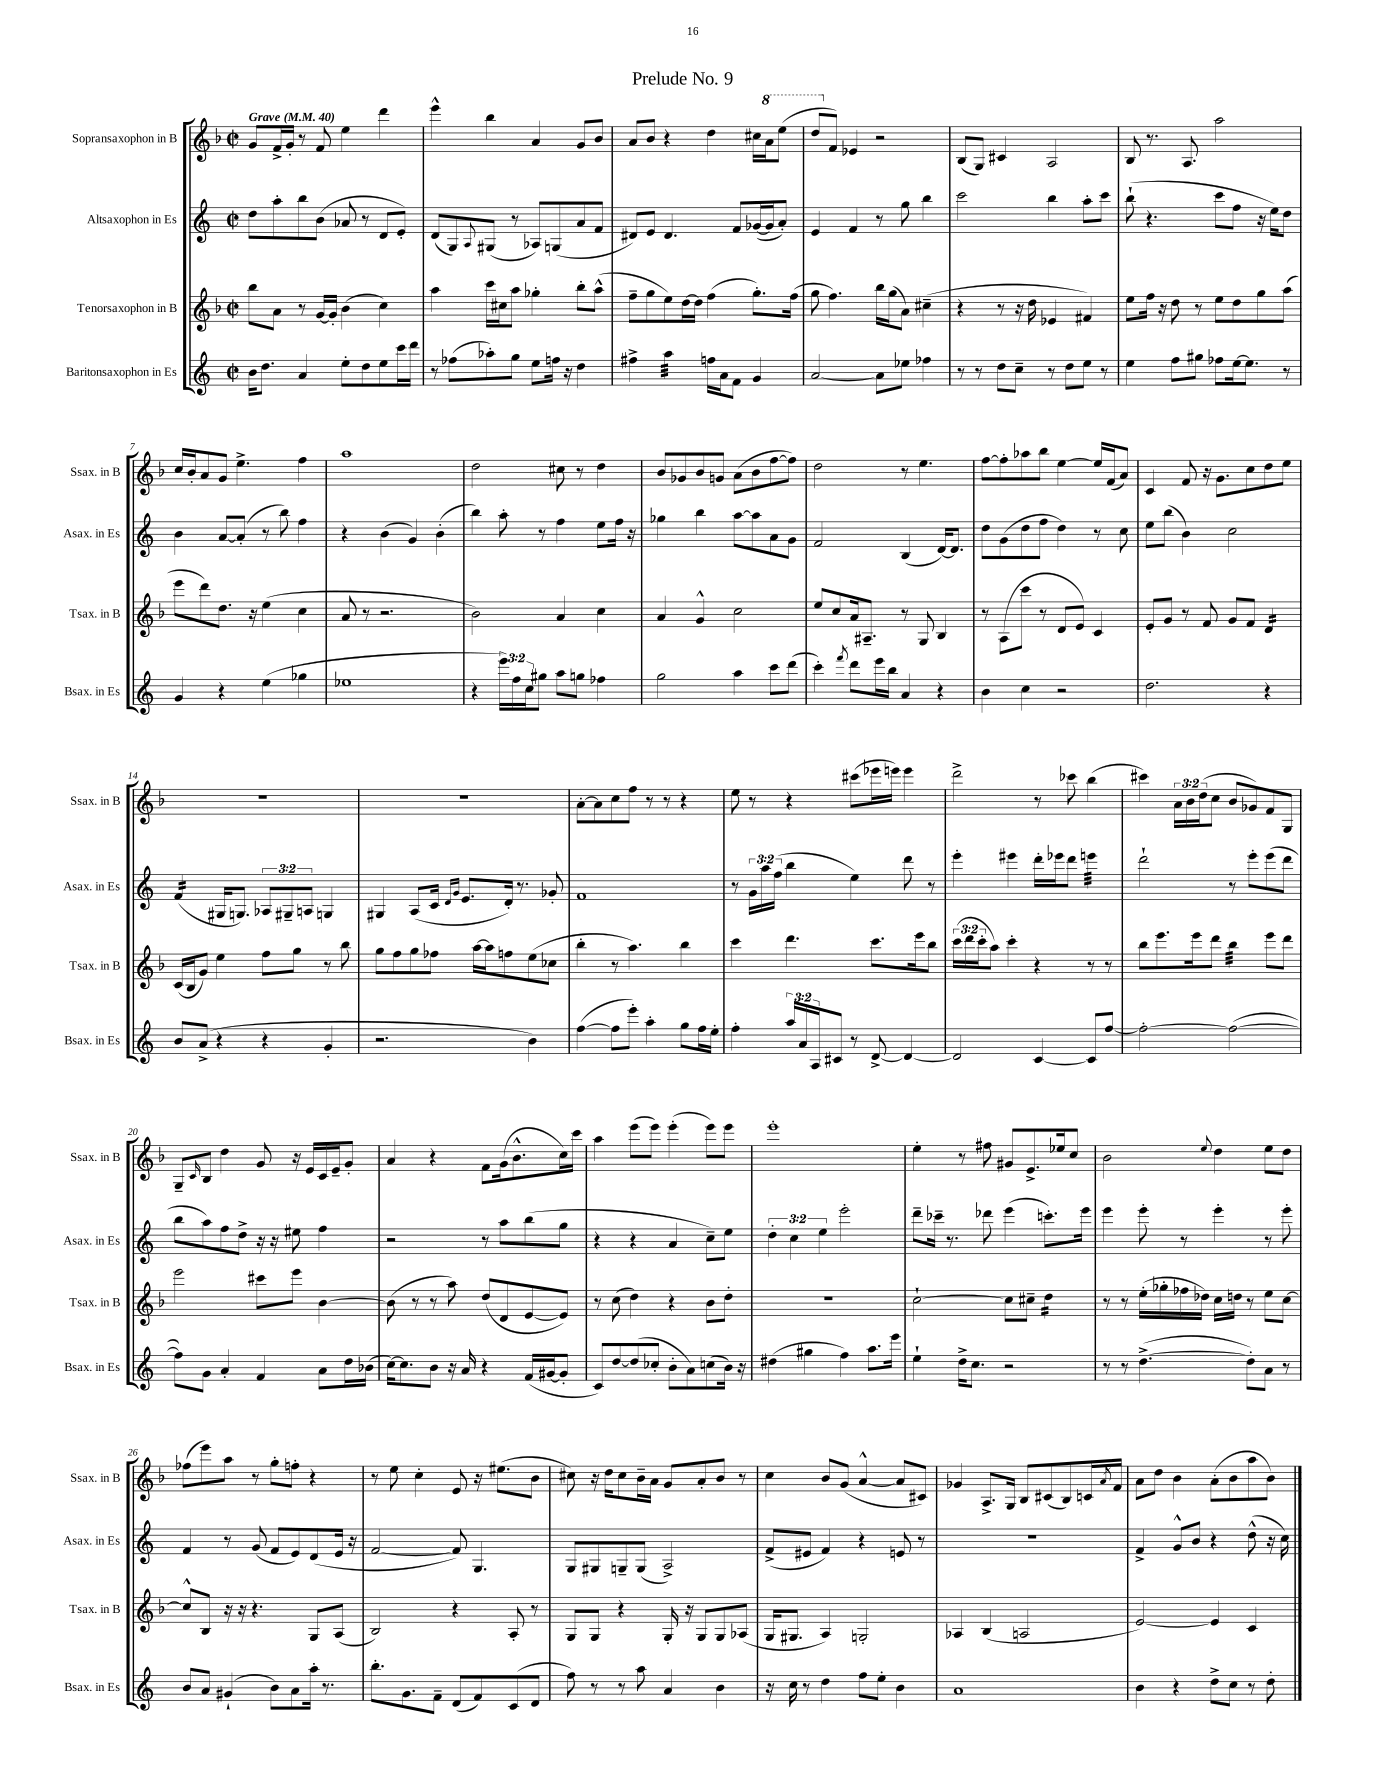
\header { title = "Prelude No. 9" }
<<
\new StaffGroup <<
\new Staff = "s0" \with { instrumentName = "Sopransaxophon in B" shortInstrumentName = "Ssax. in B" } {
    \clef treble \key f \major \defaultTimeSignature \time 2/2 \override Staff.TupletNumber.text = #tuplet-number::calc-fraction-text \tempo "Grave" 4 = 40
    g'8 f'16-> g'16-. r8 f'8 e''4 d'''4 |
    e'''4-^ bes''4 a'4 g'8 bes'8 |
    a'8 bes'8 r4 d''4 cis''16 \ottava #1 a''16 e'''8( |
    d'''8 \ottava #0 f'8) ees'4 r2 |
    bes8( g8) cis'4 a2 |
    bes8 r8. a8. a''2 |
    c''16 bes'16-. a'8 g'8 e''4.-> f''4 |
    a''1 |
    d''2 cis''8 r8 d''4 |
    bes'8 ges'8 bes'8 g'8 a'8( bes'8 f''8~ f''8) |
    d''2 r8 e''4. |
    f''8~ f''8-. aes''8 bes''8 e''4~ e''16 f'16( a'8) |
    c'4 f'8 r16 g'8. c''8 d''8 e''8 |
    R1 |
    r1 |
    a'8~-. a'8 c''8 f''8 r8 r8 r4 |
    e''8 r8 r4 cis'''8( ees'''16 e'''16) e'''4 |
    d'''2-> r8 ces'''8 bes''4( |
    cis'''4) \tuplet 3/2 { a'16 bes'16 d''16( } c''8 bes'8 ges'8) f'8 g8 |
    g8-- \grace { c'16 } bes8 d''4 g'8 r16 e'16 c'16 e'16-- g'8-. |
    a'4 r4 f'8 g'16( bes'8.-^ c''16) c'''16 |
    a''4 e'''8( e'''8) e'''4-.( e'''8) e'''8 |
    e'''1-. |
    e''4-. r8 fis''8 gis'8 e'8.-> ees''16 c''8 |
    bes'2 \appoggiatura { e''8 } d''4 e''8 d''8 |
    fes''8( e'''8) a''8 r8 g''8-. f''8-. r4 |
    r8 e''8 c''4-. e'8 r16 eis''8.( bes'8 |
    cis''8) r16 d''16 cis''8 bes'16-- a'16 g'8 a'8-. bes'8 r8 |
    c''4 bes'8 g'8( a'4~-^ a'8 cis'8) |
    ges'4 a8.-> g16 bes8 cis'8( bes8) c'16 \acciaccatura { a'8 } f'16 |
    a'8 d''8 bes'4 a'8-.( bes'8 a''8 bes'8) \bar "|." |
}
\new Staff = "s1" \with { instrumentName = "Altsaxophon in Es" shortInstrumentName = "Asax. in Es" } {
    \clef treble \key c \major \defaultTimeSignature \time 2/2 \override Staff.TupletNumber.text = #tuplet-number::calc-fraction-text
    d''8 a''8-. b''8 b'8( aes'8 r8 d'8 e'8-.) |
    d'8( g8) \appoggiatura { a8 } gis8( r8 aes8) g8( a'8 f'8 |
    dis'8) e'8 dis'4. f'8 ges'16~( ges'16 a'8-.) |
    e'4 f'4 r8 g''8 b''4 |
    c'''2 b''4 a''8-. c'''8 |
    b''8-!( r4. c'''8 f''8 r16 e''16) d''8 |
    b'4 a'8~ a'8-.( r8 b''8) f''4 |
    r4 b'4( g'4) b'4-.( |
    b''4) a''8-. r8 f''4 e''8 f''16 r16 |
    ges''4 b''4 a''8~ a''8 a'8 g'8 |
    f'2 b4( d'16~) d'8. |
    d''8 g'8( d''8 f''8 d''4) r8 c''8 |
    e''8 b''8( b'4) c''2 |
    f'4:16( gis16 g8.) \tuplet 3/2 { aes8 gis8-- a8 } g4 |
    gis4 a8( c'16 \grace { d'16 g'16 } e'8. d'16-.) r8. ges'8-. |
    f'1 |
    r8 \tuplet 3/2 { g'16 a''16 f''16( } b''4 e''4) d'''8 r8 |
    e'''4-. eis'''4 d'''16-. ees'''16 d'''8 e'''4:32 |
    d'''2-! r8 e'''8-. e'''8( d'''8 |
    b''8 a''8) f''8 d''8-> r16 r16 eis''8 f''4 |
    r2 r8 a''8 b''8( g''8 |
    r4 r4 a'4 c''8--) e''8 |
    \tuplet 3/2 { d''4-. c''4 e''4 } e'''2-. |
    d'''8-- ces'''16-- r8. des'''8 e'''4( c'''8.-.) e'''16 |
    e'''4 e'''8-. r8 e'''4-. r8 e'''8-. |
    f'4 r8 g'8( f'8 e'8) d'8( e'16 r16 |
    f'2~ f'8) g4. |
    g8 gis8 g8-- g8( a2->) |
    f'8->( eis'8 f'4) r4 e'8 r8 |
    r1 |
    f'4-> g'8-^ b'8 r4 d''8-^( r16 c''16) \bar "|." |
}
\new Staff = "s2" \with { instrumentName = "Tenorsaxophon in B" shortInstrumentName = "Tsax. in B" } {
    \clef treble \key f \major \defaultTimeSignature \time 2/2 \override Staff.TupletNumber.text = #tuplet-number::calc-fraction-text
    bes''8 a'8 r8 g'16~ g'16-. bes'4( c''4) |
    a''4 c'''16 cis''16 a''8 ges''4-. bes''8-. a''8-^( |
    f''8-- g''8 e''8) d''16~ d''16 f''4( g''8.-.) f''16( |
    g''8 f''4.) bes''16 g''16( a'8) cis''4--( |
    r4 r8 r16 d''16 ees'4 fis'4) |
    e''8 f''16 r16 d''8 r8 e''8 d''8 g''8 a''8( |
    e'''8 d'''8) d''8. r16 e''4( c''4 |
    a'8 r8 r2. |
    bes'2) a'4 c''4 |
    a'4 g'4-^ c''2 |
    e''8 c''8 a'16 ais8.-- r8 g8 bes4 |
    r8 a8( c'''8 r8 d'8 e'8) c'4 |
    e'8-. g'8 r8 f'8 g'8 f'8 d'4:16 |
    c'16( bes16 g'8) e''4 f''8 g''8 r8 bes''8 |
    g''8 f''8 g''8 fes''8 a''16~ a''16 f''8 e''8( ces''8 |
    bes''4-. r8 a''4.) bes''4 |
    c'''4 d'''4. c'''8. e'''16 bes''8 |
    \tuplet 3/2 { c'''16( d'''16 c'''16-. } a''8) c'''4-. r4 r8 r8 |
    bes''8 e'''8. e'''16 d'''8 bes''4:32 e'''8 d'''8 |
    e'''2 cis'''8 e'''8 bes'4~ |
    bes'8( r8 r8 a''8) d''8( d'8 e'8~ e'8) |
    r8 c''8( d''4) r4 bes'8 d''8-. |
    R1 |
    c''2~-! c''8 cis''8-- d''4:16 |
    r8 r8 e''16-.( ges''16-. fes''16 des''16) c''16 d''16 r8 e''8 c''8~ |
    c''8-^ bes8 r16 r16 r4. g8 a8( |
    bes2) r4 a8-. r8 |
    g8 g8 r4 g16-. r16 g8 g8 aes8( |
    g16 gis8. a4) g2-. |
    aes4 bes4( a2 |
    e'2~) e'4 c'4 \bar "|." |
}
\new Staff = "s3" \with { instrumentName = "Baritonsaxophon in Es" shortInstrumentName = "Bsax. in Es" } {
    \clef treble \key c \major \defaultTimeSignature \time 2/2 \override Staff.TupletNumber.text = #tuplet-number::calc-fraction-text
    b'16 d''8. a'4 e''8-. d''8 e''8 c'''16 d'''16 |
    r8 fes''8( aes''8-.) g''8 e''8 f''16 r16 d''4 |
    fis''4-> a''4:32 f''16 a'16 f'8 g'4 |
    a'2~ a'8 ees''8 fes''4 |
    r8 r8 d''8 c''8-- r8 d''8 e''8 r8 |
    e''4 f''8 gis''8 fes''8 e''16~ e''8. r8 |
    g'4 r4 e''4( ges''4 |
    ees''1 |
    r4 \tuplet 3/2 { e'''16) f''16 c''16 } gis''8 a''8 g''8 fes''4 |
    g''2 a''4 c'''8 d'''8( |
    c'''4-.) \acciaccatura { f'''8 } d'''8 e'''16 b''16 a'4 r4 |
    b'4 c''4 r2 |
    d''2. r4 |
    b'8 a'8->( r4 r4 g'4-. |
    r2. b'4) |
    f''4~( f''8 e'''8-.) a''4-. g''8 f''16 e''16-. |
    f''4-. \tuplet 3/2 { a''16 a'16 a16 } cis'8 r8 d'8~-> d'4~ |
    d'2 c'4~ c'8 f''8~ |
    f''2~-. f''2~( |
    f''8) g'8 a'4-. f'4 a'8 d''16 bes'16( |
    c''16~) c''8. b'8 r16 a'16 r4 f'16( gis'16~ gis'8-. |
    c'8) d''8~ d''8( ces''8-. b'8-. a'8) c''8( b'16) r16 |
    dis''4( gis''4 f''4) a''8. e'''16 |
    e''4-! d''16-> c''8. r2 |
    r8 r8 d''4.~->( d''8-.) a'8 r8 |
    b'8 a'8 gis'4-!( b'8) a'8 a''16-. r8. |
    b''8.-. g'8. f'8-- d'8( f'8) c'8( d'8 |
    f''8) r8 r8 a''8 a'4 b'4 |
    r16 c''16 r8 d''4 f''8 e''8-. b'4 |
    a'1 |
    b'4 r4 d''8-> c''8 r8 d''8-. \bar "|." |
}
>>
>>
